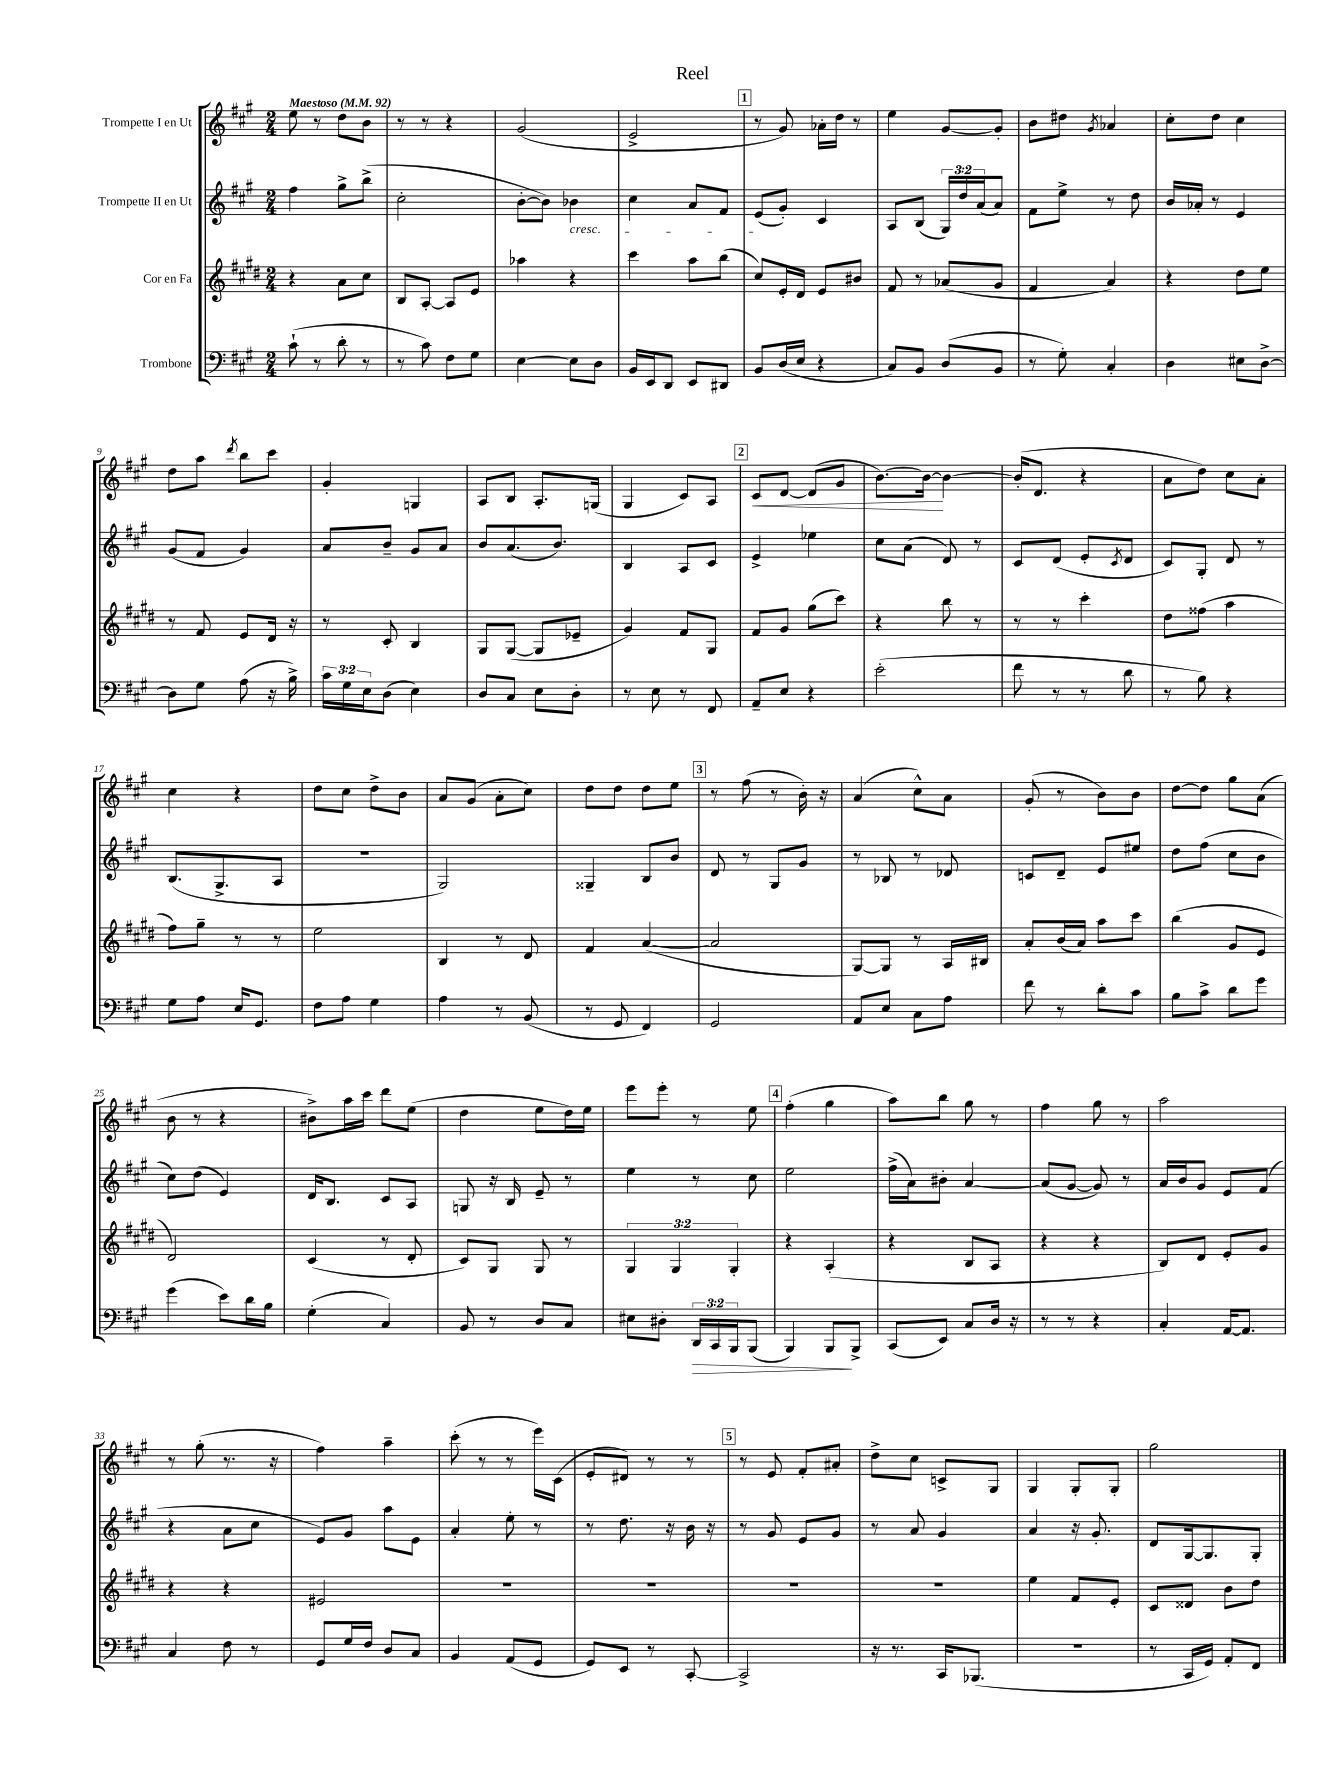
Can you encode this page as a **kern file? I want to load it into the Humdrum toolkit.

**kern	**dynam	**kern	**kern	**kern	**dynam
*part4	*part4	*part3	*part2	*part1	*part1
*staff4	*staff4	*staff3	*staff2	*staff1	*staff1
*I"Trombone	*	*I"Cor en Fa	*I"Trompette II en Ut	*I"Trompette I en Ut	*
*clefF4	*	*clefG2	*clefG2	*clefG2	*
*k[f#c#g#]	*	*k[f#c#g#d#]	*k[f#c#g#]	*k[f#c#g#]	*
*M2/4	*	*M2/4	*M2/4	*M2/4	*
*MM92	*	*MM92	*MM92	*MM92	*
=1	=1	=1	=1	=1	=1
!	!	!	!	!LO:TX:a:B:t=Maestoso	!
(8c#`\	.	4r	4ff#\	8ee\	.
8r	.	.	.	8r	.
8d'\	.	8a\L	8gg#^\L	8dd\L	.
8r	.	8cc#\J	(8bb^\J	8b\J	.
=2	=2	=2	=2	=2	=2
8r	.	8B/L	2cc#'\	8r	.
8c#\)	.	[8A'/J	.	8r	.
8F#\L	.	8A/L]	.	4r	.
8G#\J	.	8e/J	.	.	.
=3	=3	=3	=3	=3	=3
[4E\	.	4aa-X\	[8b'\L	(2g#/	.
.	.	.	8b\J])	.	.
!	!	!	!LO:TX:b:i:t=cresc.	!	!
8E\L]	.	4r	4b-X\	.	.
8D\J	.	.	.	.	.
=4	=4	=4	=4	=4	=4
16BB/LL	.	4ccc#\	4cc#\	2e^/	.
16EE/J	.	.	.	.	.
8DD/J	.	.	.	.	.
8EE/L	.	8aa\L	8a/L	.	.
8DD#X/J	.	(8bb\J	8f#/J	.	.
!!LO:REH:place=s1:t=1
=5	=5	=5	=5	=5	=5
8BB/L	.	8cc#/L)	(8e/L	8r	.
(16D/L	.	16e'/L	8g#'/J)	8g#/)	.
16E/JJ	.	16d#/JJ	.	.	.
4r	.	8e/L	4c#/	16a-X'\LL	.
.	.	.	.	16dd\JJ	.
.	.	8b#X/J	.	8r	.
=6	=6	=6	=6	=6	=6
8C#/L)	.	8f#/	8A/L	4ee\	.
8BB/J	.	8r	(8B/J	.	.
(8D/L	.	(8a-X/L	24G#/LL)	[8g#/L	.
.	.	.	24dd/	.	.
.	.	.	(24a/J	.	.
8BB/J	.	8g#/J	8a/J)	8g#'/J]	.
=7	=7	=7	=7	=7	=7
8r	.	4f#/	8f#\L	8b\L	.
8G#'\)	.	.	8ee^\J	8dd#X\J	.
.	.	.	.	8qg#/	.
4C#'/	.	4a/)	8r	4a-X/	.
.	.	.	8dd\	.	.
=8	=8	=8	=8	=8	=8
4D\	.	4r	16b/LL	8cc#'\L	.
.	.	.	16a-X'/JJ	.	.
.	.	.	8r	8dd\J	.
8E#X\L	.	8dd#\L	4e/	4cc#\	.
[8D^\J	.	8ee\J	.	.	.
!!LO:LB:g=z
=9	=9	=9	=9	=9	=9
8D\L]	.	8r	(8g#/L	8dd\L	.
8G#\J	.	8f#/	8f#/J	8aa\J	.
.	.	.	.	8qddd/	.
(8A\	.	8e/L	4g#/)	8bb\L	.
16r	.	16d#/Jk	.	8ccc#\J	.
16B^\)	.	16r	.	.	.
=10	=10	=10	=10	=10	=10
24c#\LL	.	8r	8a/L	4g#'/	.
24G#\	.	.	.	.	.
24E\J	.	.	.	.	.
(8D\J	.	8c#'/	8b~/J	.	.
4E\)	.	4B/	8g#/L	4Gn/	.
.	.	.	8a/J	.	.
=11	=11	=11	=11	=11	=11
8D/L	.	8G#/L	8b/L	8A/L	.
8C#/J	.	([8G#/J	(8.a/	8B/J	.
8E\L	.	8G#/L]	.	8.A'/L	.
.	.	.	8.b/J)	.	.
8D'\J	.	8e-X~/J	.	.	.
.	.	.	.	(16Gn/Jk	.
=12	=12	=12	=12	=12	=12
8r	.	4g#/)	4B/	4G#/	.
8E\	.	.	.	.	.
8r	.	8f#/L	8A/L	8c#/L)	.
8FF#/	.	8G#/J	8c#/J	8A/J	.
!!LO:REH:place=s1:t=2
=13	=13	=13	=13	=13	=13
!	!	!	!	!	!LO:HP:b
8AA~/L	.	8f#/L	4e^/	8c#/L	<
8E/J	.	8g#/J	.	[8d/J	.
4r	.	(8gg#\L	4ee-X\	(8d/L]	.
.	.	8ccc#\J)	.	8g#/J	.
=14	=14	=14	=14	=14	=14
(2e'\	.	4r	8cc#\L	[8.b\L)	.
.	.	.	(8a\J	.	.
.	.	.	.	16b\Jk_	.
.	.	8bb\	8d/)	4b\_	[
.	.	8r	8r	.	.
=15	=15	=15	=15	=15	=15
8f#\	.	8r	8c#/L	(16b'/KL]	.
.	.	.	.	8.d/J	.
8r	.	8r	(8d/J	.	.
8r	.	4ccc#'\	8e'/L	4r	.
.	.	.	8qc#/	.	.
8d\	.	.	8d/J	.	.
=16	=16	=16	=16	=16	=16
8r	.	8dd#\L	8c#/L)	8a\L	.
8B\)	.	(8ff##X\J	8G#'/J	8dd\J)	.
4r	.	4aa\	8d/	8cc#\L	.
.	.	.	8r	8a'\J	.
!!LO:LB:g=z
=17	=17	=17	=17	=17	=17
8G#\L	.	8ff#\L)	(8.B/L	4cc#\	.
8A\J	.	8gg#~\J	.	.	.
.	.	.	8.G#^/	.	.
16E/KL	.	8r	.	4r	.
8.GG#/J	.	.	.	.	.
.	.	8r	8A/J	.	.
=18	=18	=18	=18	=18	=18
8F#\L	.	2ee\	2r	8dd\L	.
8A\J	.	.	.	8cc#\J	.
4G#\	.	.	.	8dd^\L	.
.	.	.	.	8b\J	.
=19	=19	=19	=19	=19	=19
4A\	.	4B/	2G#/)	8a/L	.
.	.	.	.	(8g#/J	.
8r	.	8r	.	8a'\L	.
(8BB/	.	8d#/	.	8cc#\J)	.
=20	=20	=20	=20	=20	=20
8r	.	4f#/	4G##X~/	8dd\L	.
8GG#/	.	.	.	8dd\J	.
4FF#/)	.	([4a/	8B/L	8dd\L	.
.	.	.	8b/J	8ee\J	.
!!LO:REH:place=s1:t=3
=21	=21	=21	=21	=21	=21
2GG#/	.	2a/]	8d/	8r	.
.	.	.	8r	(8ff#\	.
.	.	.	8G#/L	8r	.
.	.	.	8g#/J	16b'\)	.
.	.	.	.	16r	.
=22	=22	=22	=22	=22	=22
8AA/L	.	[8G#/L)	8r	(4a/	.
8E/J	.	8G#/J]	8B-X/	.	.
8C#\L	.	8r	8r	8cc#^^\L)	.
8A\J	.	16A/LL	8d-X/	8a\J	.
.	.	16B#X/JJ	.	.	.
=23	=23	=23	=23	=23	=23
8f#\	.	8a'/L	8cn/L	(8g#'/	.
8r	.	(16b/L	8d~/J	8r	.
.	.	16a/JJ)	.	.	.
8d'\L	.	8aa\L	8e/L	8b\L)	.
8c#\J	.	8ccc#\J	8ee#X/J	8b\J	.
=24	=24	=24	=24	=24	=24
8B\L	.	(4bb\	8dd\L	[8dd\L	.
8c#^\J	.	.	(8ff#\J	8dd\J]	.
8d\L	.	8g#/L	8cc#\L	8gg#\L	.
8g#\J	.	8e/J	8b\J	(8a\J	.
!!LO:LB:g=z
=25	=25	=25	=25	=25	=25
(4g#\	.	2d#/)	8cc#\L)	8b\	.
.	.	.	(8dd\J	8r	.
8e\L)	.	.	4e/)	4r	.
16d\L	.	.	.	.	.
16B\JJ	.	.	.	.	.
=26	=26	=26	=26	=26	=26
(4G#'\	.	(4c#/	16d/KL	8b#X^\L)	.
.	.	.	8.B/J	.	.
.	.	.	.	16aa\L	.
.	.	.	.	16ccc#\JJ	.
4C#/)	.	8r	8c#/L	8ddd\L	.
.	.	8d#'/	8A/J	(8ee\J	.
=27	=27	=27	=27	=27	=27
8BB/	.	8c#/L)	8Gn/	4dd\	.
8r	.	8G#/J	16r	.	.
.	.	.	16B/	.	.
8D/L	.	8G#/	8e~/	8ee\L	.
8C#/J	.	8r	8r	16dd\L)	.
.	.	.	.	16ee\JJ	.
=28	=28	=28	=28	=28	=28
8E#X\L	.	6G#/	4ee\	8eee\L	.
8D#X'\J	.	.	.	8eee'\J	.
.	.	6G#/	.	.	.
!	!LO:HP:b	!	!	!	!
24DD/LL	>	.	8r	8r	.
24CC#/	.	.	.	.	.
24BBB/J	.	6G#'/	.	.	.
(8BBB/J	.	.	8cc#\	8ee\	.
!!LO:REH:place=s1:t=4
=29	=29	=29	=29	=29	=29
4BBB/)	.	4r	2ee\	(4ff#'\	.
8BBB/L	.	(4A'/	.	4gg#\	.
8BBB^/J	]	.	.	.	.
=30	=30	=30	=30	=30	=30
(8CC#/L	.	4r	(16ff#^\LL	8aa\L)	.
.	.	.	16a\J)	.	.
8EE/J)	.	.	8b#X'\J	8bb\J	.
8C#/L	.	8B/L	[4a/	8gg#\	.
16D/Jk	.	8A/J	.	8r	.
16r	.	.	.	.	.
=31	=31	=31	=31	=31	=31
8r	.	4r	(8a/L]	4ff#\	.
8r	.	.	[8g#/J	.	.
4r	.	4r	8g#/])	8gg#\	.
.	.	.	8r	8r	.
=32	=32	=32	=32	=32	=32
4C#'/	.	8B/L)	16a/LL	2aa\	.
.	.	.	16b/J	.	.
.	.	8d#/J	8g#/J	.	.
[16AA/KL	.	8e'/L	8e/L	.	.
8.AA/J]	.	.	.	.	.
.	.	8g#/J	(8f#/J	.	.
!!LO:LB:g=z
=33	=33	=33	=33	=33	=33
4C#/	.	4r	4r	8r	.
.	.	.	.	(8gg#'\	.
8F#\	.	4r	8a\L	8.r	.
8r	.	.	8cc#\J	.	.
.	.	.	.	16r	.
=34	=34	=34	=34	=34	=34
8GG#/L	.	2e#X/	8e/L)	4ff#\)	.
16G#/L	.	.	8g#/J	.	.
16F#/JJ	.	.	.	.	.
8D/L	.	.	8aa\L	4aa~\	.
8C#/J	.	.	8e\J	.	.
=35	=35	=35	=35	=35	=35
4BB/	.	2r	4a'/	(8ccc#'\	.
.	.	.	.	8r	.
(8AA/L	.	.	8ee'\	8r	.
8GG#/J	.	.	8r	16eee\LL)	.
.	.	.	.	(16c#\JJ	.
=36	=36	=36	=36	=36	=36
8GG#/L)	.	2r	8r	8e'/L	.
8EE/J	.	.	8.dd\	8d#X/J)	.
8r	.	.	.	8r	.
.	.	.	16r	.	.
[8CC#'/	.	.	16b\	8r	.
.	.	.	16r	.	.
!!LO:REH:place=s1:t=5
=37	=37	=37	=37	=37	=37
2CC#^/]	.	2r	8r	8r	.
.	.	.	8g#/	8e/	.
.	.	.	8e/L	8f#'/L	.
.	.	.	8g#/J	8a#X'/J	.
=38	=38	=38	=38	=38	=38
16r	.	2r	8r	8dd^\L	.
8.r	.	.	.	.	.
.	.	.	8a/	8cc#\J	.
16CC#/KL	.	.	4g#/	8cn^/L	.
(8.BBB-X/J	.	.	.	.	.
.	.	.	.	8G#/J	.
=39	=39	=39	=39	=39	=39
2r	.	4ee\	4a/	4G#/	.
.	.	8f#/L	16r	8G#'/L	.
.	.	.	8.g#'/	.	.
.	.	8e'/J	.	8G#'/J	.
=40	=40	=40	=40	=40	=40
8r	.	8c#/L	8d/L	2gg#\	.
16CC#/LL	.	8d##X/J	[16G#/k	.	.
16GG#/JJ)	.	.	8.G#/]	.	.
8AA'/L	.	8b\L	.	.	.
8FF#/J	.	8dd#\J	8G#'/J	.	.
==	==	==	==	==	==
*-	*-	*-	*-	*-	*-
